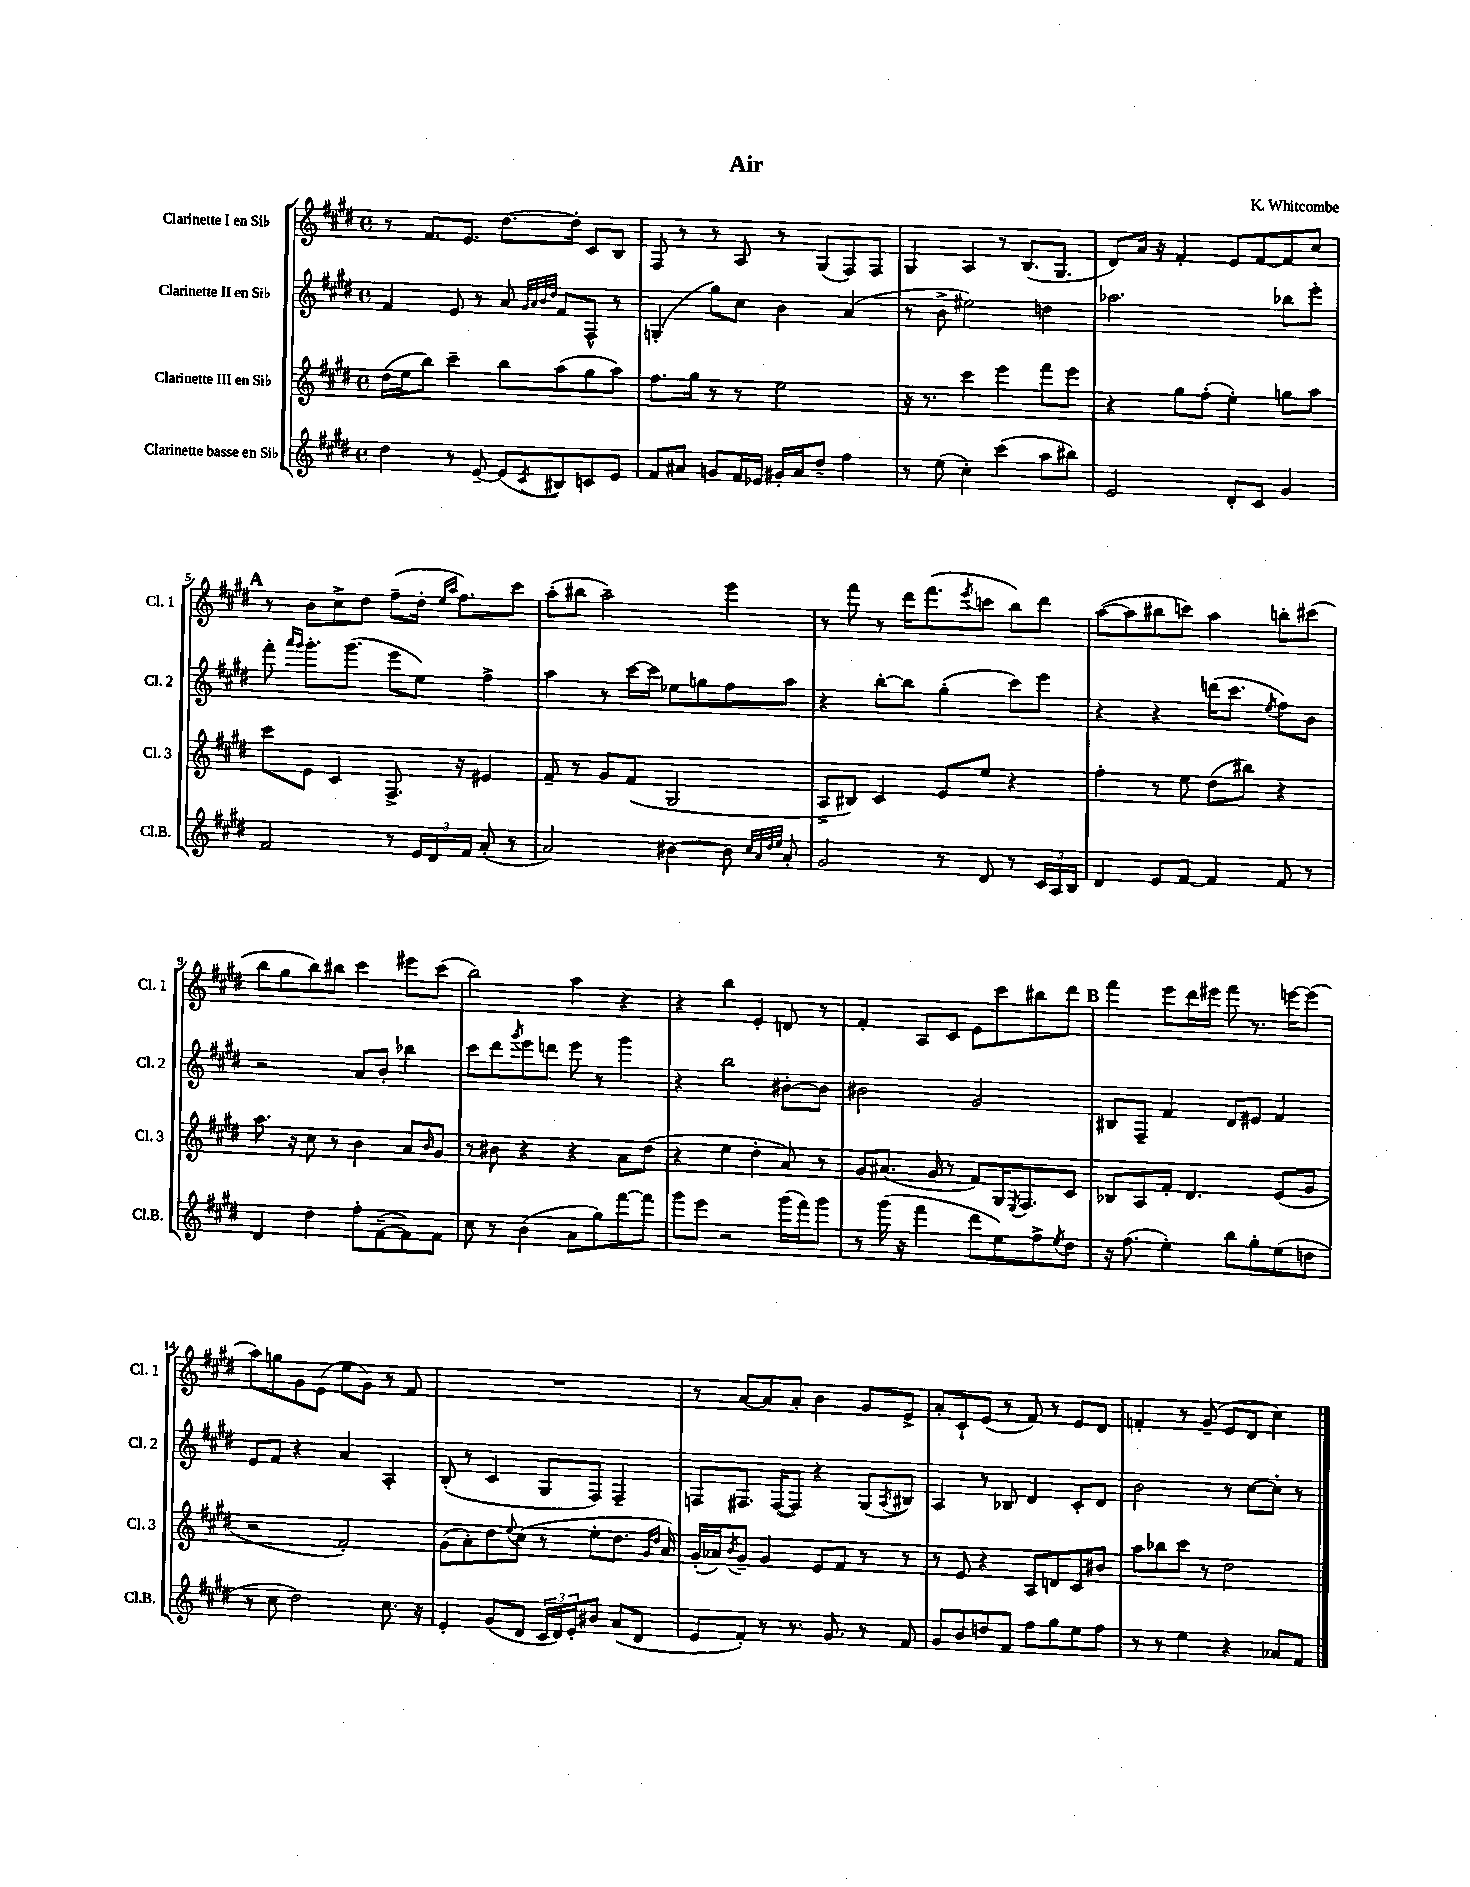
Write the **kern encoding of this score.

**kern	**kern	**kern	**kern
*staff4	*staff3	*staff2	*staff1
*clefG2	*clefG2	*clefG2	*clefG2
*k[f#c#g#d#]	*k[f#c#g#d#]	*k[f#c#g#d#]	*k[f#c#g#d#]
*M4/4	*M4/4	*M4/4	*M4/4
*met(c)	*met(c)	*met(c)	*met(c)
4dd#	(16dd#	4f#	8r
.	16ee	.	.
.	8bb)	.	8.f#
8r	4ccc#~	8e	.
.	.	.	8.e
[8e~	.	8r	.
(8e]	8bb	8a	[8.dd#
.	.	32qqg#	.
.	.	32qqa	.
.	.	32qqb	.
8qc#	.	32qqdd#	.
8B#)	(8aa	8f#	.
.	.	.	16dd#']
8c	8gg#	8F#^^	8c#
8e	8aa)	8r	8B
=	=	=	=
8f#	8.ff#	(4G'	8F#
8a#	.	.	8r
.	16gg#	.	.
8g	8r	8gg#)	8r
16f#	8r	8cc#	8A
16e-	.	.	.
16g#'	2ee	4b	8r
16a#	.	.	.
8dd#~	.	.	(8G#
4ff#	.	(4a	8F#)
.	.	.	8F#
=	=	=	=
8r	16r	8r	4G#
.	8.r	.	.
(8ee	.	8b^	.
4cc#')	4ccc#	2ee#)	4A
(4ccc#	4eee	.	8r
.	.	.	(8.B
8aa	8fff#	4dd	.
.	.	.	8.G#
8bb#)	8eee	.	.
=	=	=	=
2e	4r	2.aa-	8d#)
.	.	.	16a
.	.	.	16r
.	8gg#	.	4f#'
.	(8ff#'	.	.
8d#'	4ee')	.	8e
8c#	.	.	[8f#
4g#	8gg	8bb-	8f#]
.	8aa	8eee'	8cc#
=	=	=	=
2f#	8ccc#	8fff#'	8r
.	.	16qqaaa	.
.	.	16qqggg#	.
.	8e	8.ggg#'	8b
.	4c#	.	8cc#^
.	.	(8.ggg#	.
.	.	.	8dd#
8r	8.F#^	8eee	(8ff#~
24e	.	8ee)	16dd#'
24d#	.	.	.
.	.	.	16qqee
.	.	.	16qqaa
.	16r	.	8.ff#)
24f#	.	.	.
(8a'	4e#	4ff#^	.
8r	.	.	8ccc#
=	=	=	=
2a)	8f#~	4aa	(8aa'
.	8r	.	8bb#
.	8g#	8r	2aa~)
.	(8f#	[16ccc#	.
.	.	16ccc#]	.
[4b#	2G#	8ee-	.
.	.	8gg	.
8b#]	.	8ff#	4eee
32qqcc#	.	.	.
32qqa	.	.	.
32qqdd#	.	.	.
32qqee	.	.	.
8a'	.	8aa	.
=	=	=	=
2g#	8A^	4r	8r
.	8B#)	.	8fff#
.	4c#	[8bb'	8r
.	.	8bb]	16ddd#
.	.	.	(8.fff#
8r	8e	(4gg#'	.
.	.	.	8qeee
8d#	8ee	.	8ccc
8r	4r	8ccc#)	8bb)
24c#	.	8eee	8ddd#
24A	.	.	.
24B	.	.	.
=	=	=	=
4d#	4ff#'	4r	([8aa
.	.	.	8aa]
8e	8r	4r	8bb#
[8f#	8ee	.	8ccc)
4f#]	(8dd#	(16ddd	4aa
.	.	8.ccc#	.
.	8bb#)	.	.
.	.	8qee	.
8f#	4r	8ff#)	8bb'
8r	.	8b	(8ccc#
=	=	=	=
4d#	8.aa	2r	8bb
.	.	.	8gg#
.	16r	.	.
4dd#	8cc#	.	8bb)
.	8r	.	8bb#
8ff#'	4b	8a	4ccc#
([8f#~	.	8b'	.
8f#])	8a	4bb-	8eee#
.	16qqb	.	.
8f#	8g#	.	(8ccc#
=	=	=	=
8cc#	8r	8ccc#	2bb)
8r	8b#	8ddd#	.
.	.	8qggg#	.
(4b	4r	8eee	.
.	.	8ddd	.
8a	4r	8eee	4aa
8gg#)	.	8r	.
[8fff#	8a	4ggg#	4r
8fff#]	(8dd#	.	.
=	=	=	=
8ggg#	4r	4r	4r
8eee	.	.	.
2r	4ee	2bb	4bb
.	4dd#'	.	4e'
(16ggg#	8a)	[8b#'	8d
16fff#)	.	.	.
8ggg#	8r	8b#]	8r
=	=	=	=
8r	8g#	2b#	4f#'
(16ggg#	(8.a#	.	.
16r	.	.	.
4fff#	.	.	8A
.	16g#	.	.
.	8r	.	8c#
8ddd#	8f#)	2g#	8e
8ee)	16G#	.	8ccc#
.	8qE	.	.
.	8.F#	.	.
8ff#^	.	.	8bb#
8qee	.	.	.
8dd#	8c#	.	8ddd#
=	=	=	=
16r	8B-	8B#	4fff#
(8.ff#	.	.	.
.	8A	8F#~	.
4ee')	8f#'	4f#	8eee
.	4.d#	.	16ddd#
.	.	.	16eee#
8bb	.	8d#	8fff#
8gg#'	.	8e#	8.r
(8ee	(8e	4f#	.
.	.	.	[16eee
8dd	8g#	.	(8eee]
=	=	=	=
8r	2r	8e	8aa)
8cc#	.	8f#	8gg
2dd#)	.	4r	8g#
.	.	.	(8e
.	2f#')	4a	8ee
.	.	.	8g#)
8.cc#	.	4A'	8r
.	.	.	8f#
16r	.	.	.
=	=	=	=
4e'	(8g#	(8B'	1r
.	8a')	8r	.
(8g#	8dd#	4c#	.
.	8qqee	.	.
8d#	(8cc#	.	.
24c#	8r	8G#	.
24d#)	.	.	.
24e'	.	.	.
8b#	8ee'	8F#)	.
(8a	8.dd#	4F#~	.
8d#	.	.	.
.	16qqg#	.	.
.	16qqdd#	.	.
.	16a)	.	.
=	=	=	=
8e	(16g#'	8F	8r
.	16a-)	.	.
.	8qb	.	.
8f#')	8g#~	8.F#	[8a
8r	4g#	.	8a]
.	.	([16F#	.
8.r	.	8F#])	8a'
.	8e	4r	4b
8.g#	.	.	.
.	8f#	.	.
8r	8r	(8G#	8g#
.	.	8qA	.
8f#	8r	8B#)	8e^
=	=	=	=
8g#	8r	4A	8a'
8b	8e	.	8c#`
8dd	4r	8r	(8e
8f#	.	8B-	8r
8ff#	8A	4d#	8f#)
8gg#	8d	.	8r
8ee	8c#	8c#'	8e
8ff#	8b#	8d#	8d#
=	=	=	=
8r	8aa	2b	4f'
8r	8bb-	.	.
4ee	8ccc#	.	8r
.	8r	.	(8g#~
4r	2dd#	8r	8e
.	.	[8cc#	8d#
8a-	.	8cc#']	4cc#)
8f#	.	8r	.
==	==	==	==
*-	*-	*-	*-
